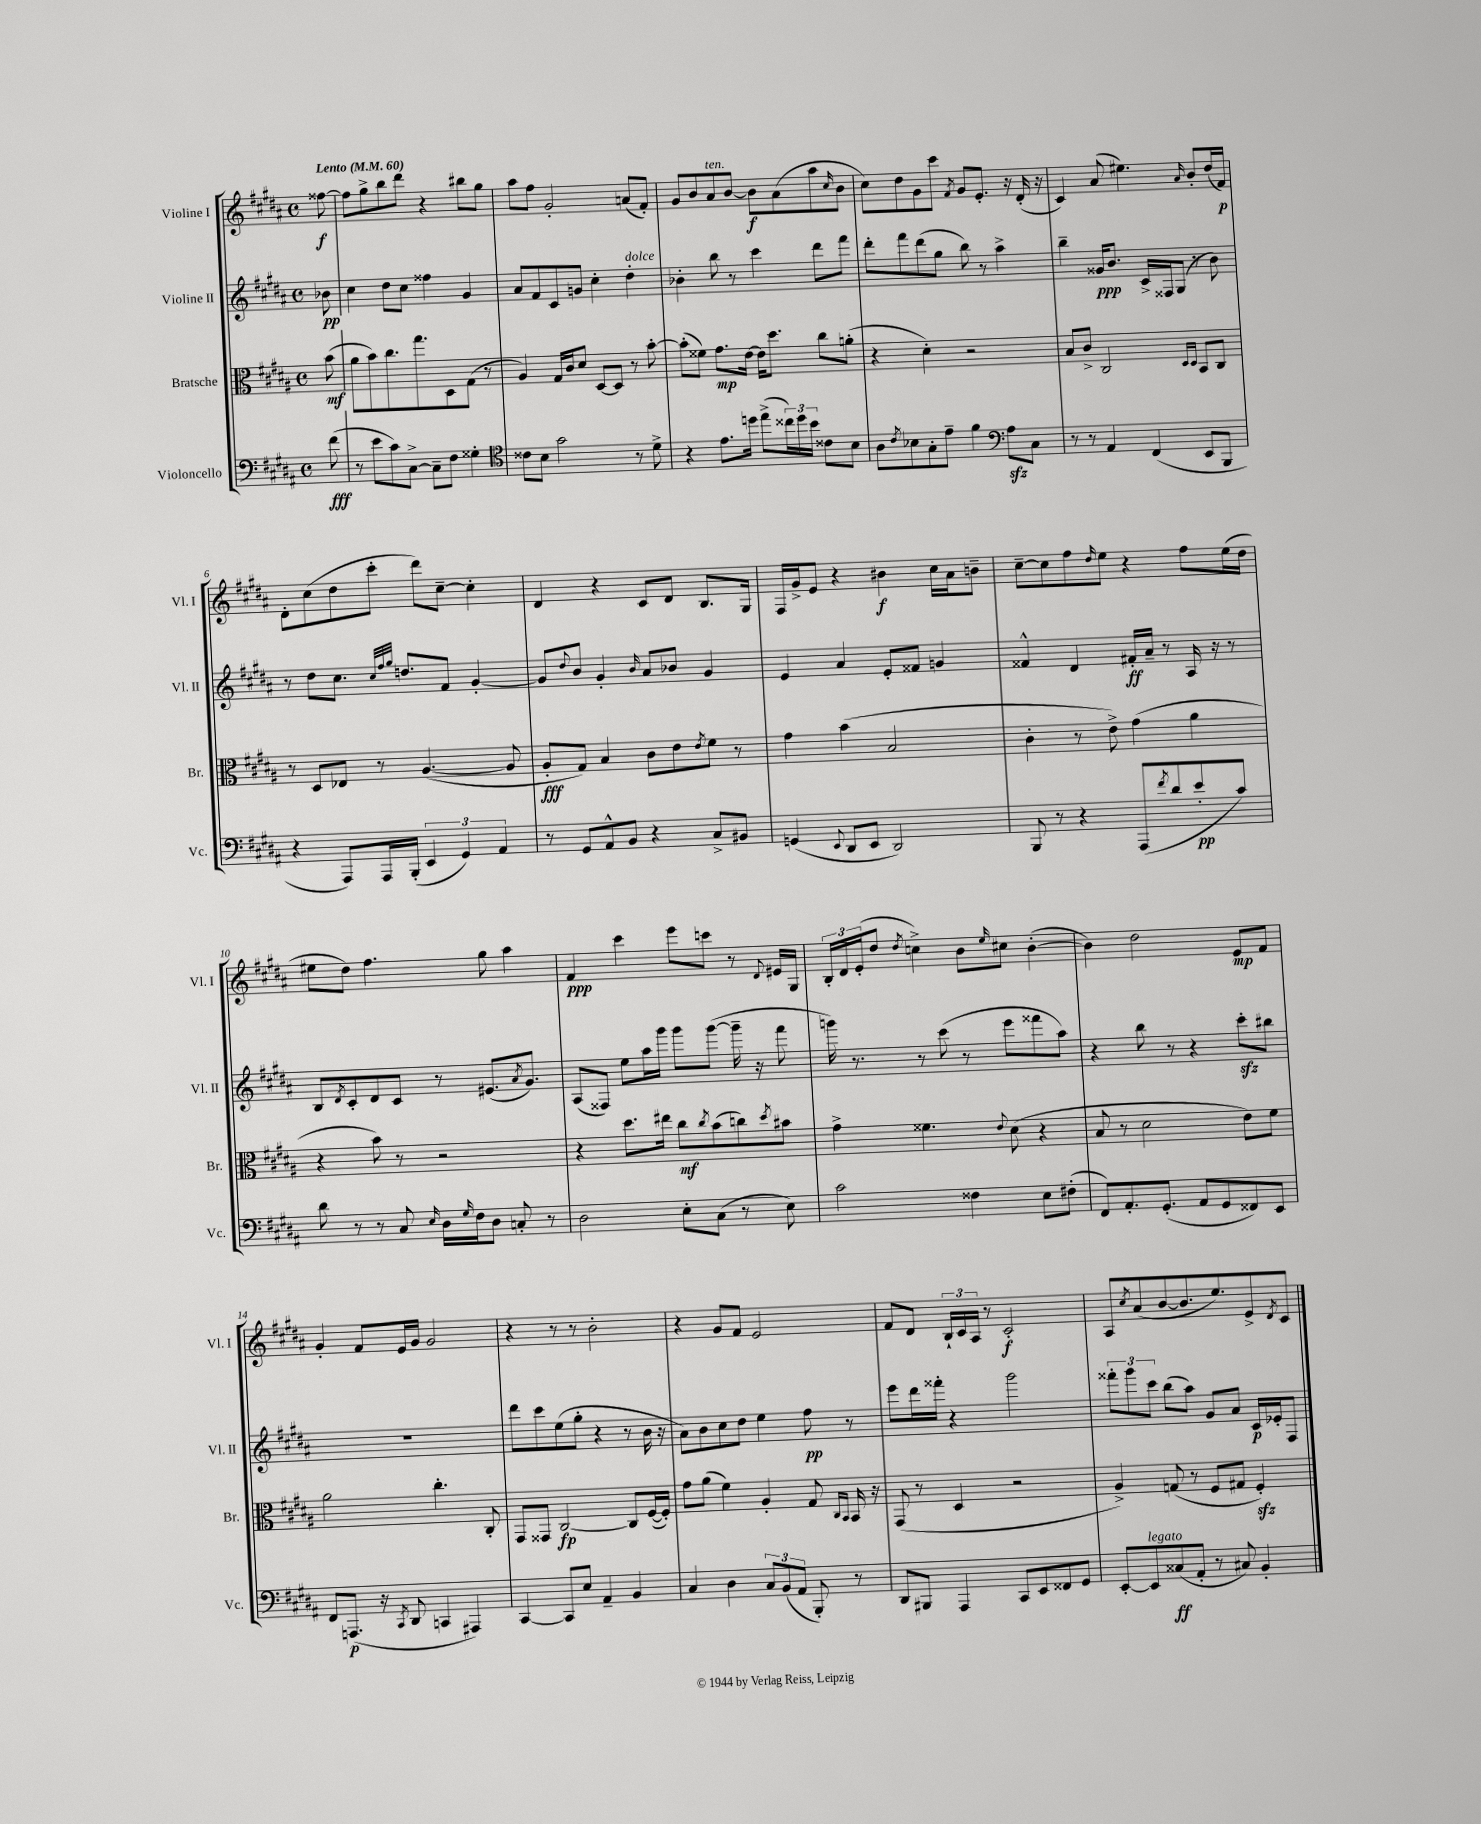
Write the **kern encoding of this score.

**kern	**kern	**kern	**kern
*staff4	*staff3	*staff2	*staff1
*clefF4	*clefC3	*clefG2	*clefG2
*k[f#c#g#d#a#]	*k[f#c#g#d#a#]	*k[f#c#g#d#a#]	*k[f#c#g#d#a#]
*M4/4	*M4/4	*M4/4	*M4/4
*met(c)	*met(c)	*met(c)	*met(c)
*MM60	*MM60	*MM60	*MM60
(8f#\	(8b\	8b-\	[8ff##\
=	=	=	=
8r	8a#\L	4cc#\	8ff##\]L
8e\L	8b\)	.	8gg#^\
8c#\)	8.cc#\	8dd#\L	8bb\
[8C#^\J	.	8cc#\J	8ddd#\J
.	8.gg#\	.	.
8C#~\]L	.	4ff##\	4r
8F#\J	8D#\	.	.
4G##'\	(8G#\J	4g#/	8bb#\L
.	8r	.	8gg#\J
=	=	=	=
*clefC4	*	*	*
8c##\L	4A#/)	8a#/L	8aa#\L
8B\J	.	8f#/	8ff#\J
2g#\	16G#/LL	8c#/	2g#'/
.	16c#/J	.	.
.	8d#/J	8g/J	.
.	[8D#/L	4cc#'\	.
.	8D#/]J	.	.
8r	8r	4dd#'\	(8a/L
8d#^\	[8b'\	.	8f#'/J)
=	=	=	=
4r	(8b'\]L	4b-'\	8g#/L
.	8f##\J)	.	8b/
8.e\L	8.g#\L	8bb\	8a#/
.	.	8r	[8b/J
16dd\Jk	[16e\Jk	.	.
(8ee^\L	16e\]LK	4ccc#\	8b\]L
.	8.dd#\J	.	.
24cc##\L)	.	.	(8a#\
24dd\	.	.	.
24b\JJ	.	.	.
8c##\L	8cc#\L	8ddd#\L	8aa#\
.	.	.	16qqcc#/
8B\J	(8a'\J	8fff#\J	8b\J
=	=	=	=
8A#\L	4r	8ddd#'\L	8cc#\L)
8qc#/	.	.	.
8B-\	.	8fff#\	8dd#\
8G#'\	4d#'\)	(8ddd#\	8g#\
8e~\J	.	8gg#\J	8ccc#\J
.	.	.	8qf#/
4f#\	2r	8bb\)	8g#/L
.	.	8r	8.e'/J
*clefF4	*	*	*
8A#\L	.	4aa#^\	.
.	.	.	16r
8C#\J	.	.	(16d#'/
.	.	.	16r
=	=	=	=
8r	8B/L	4bb~\	4c#/)
8r	8c#^/J	.	.
4AA#/	2C#/	16g##/LK	(8a#/
.	.	8.b/J	.
.	.	.	4.ee#\)
(4FF#/	.	16c#^/LL	.
.	.	16F##/J	.
.	.	(8G#/J	.
.	16qqD#/LL	.	.
.	16qqD#/JJ	.	16qqa#/
8EE/L	8BB/L	8r	8b'/L
8BBB/J	8C#/J	8b\)	(16dd#/L
.	.	.	16f#/JJ)
=	=	=	=
4r	8r	8r	8d#'\L
.	8D#/L	8dd#\L	(8cc#\
8AAA#/L)	8E-/J	8.cc#\J	8dd#\
16AAA#/L	8r	.	8ccc#'\J
.	.	32qqcc#/LLL	.
.	.	32qqff#/	.
.	.	32qqgg#/JJJ	.
(16BBB'/JJ	.	8.dd/L	.
6EE/	([4.A#/	.	8ddd#\L)
.	.	8f#/J	[8cc#~\J
6GG#/)	.	.	.
.	.	[4g#'/	4cc#'\]
6AA#/	.	.	.
.	8A#/]	.	.
=	=	=	=
8r	8A#'/L	8g#/]L	4d#/
.	.	8qqdd#/	.
8GG#/L	8G#/J)	8b/J	.
8AA#^^/	4B/	4g#'/	4r
8BB/J	.	.	.
.	.	16qqb/	.
4r	8c#\L	8a#/L	8c#/L
.	8e\	8b-/J	8d#/J
.	8qe/	.	.
8C#^/L	8f#\J	4g#/	8.B/L
8BB#/J	8r	.	.
.	.	.	16G#/Jk
=	=	=	=
(4GG/	4g#\	4e/	16F#/LL
.	.	.	16g#^/J
.	.	.	8e/J
8qqEE/	.	.	.
8DD#/L	(4b\	4a#/	4r
8EE/J	.	.	.
2DD#/)	2B/	8e'/L	4b#\
.	.	8f##/J	.
.	.	4g/	16cc#\LL
.	.	.	16a#\J
.	.	.	8b~\J
=	=	=	=
8BBB/	4c#'\	4f##^^/	[8cc#~\L
8r	.	.	8cc#\]
4r	8r	4d#/	8ff#\
.	.	.	16qqdd#/
.	8e^\)	.	8ee\J
(8AAA#/L	(4g#\	16f#'/LL	4r
.	.	16a#~/JJ	.
8qf#/	.	.	.
8d#/	.	8r	.
8e'/	4a#\	16A#/	8ff#\L
.	.	16r	.
8c#/J)	.	8r	(16ee\L
.	.	.	16dd#\JJ
=	=	=	=
8d#\	4r	8B/L	8ee#\L
.	.	8qd#/	.
8r	.	8c#'/	8dd#\J)
8r	8b\)	8d#/	4.ff#\
8C#/	8r	8c#/J	.
16qqE/	.	.	.
16D#\LL	2r	8r	.
16qqG#/	.	.	.
16F#\J	.	.	.
8D#\J	.	(8.e#/L	8gg#\
8C'/	.	.	4aa#\
.	.	8qa#/	.
.	.	8.g#/J)	.
8r	.	.	.
=	=	=	=
2D#\	4r	(8A#/L	4f#/
.	.	8F##/J)	.
.	8.dd#\L	8ee\L	4ccc#\
.	.	16aa#\L	.
.	16ee#\Jk	16ggg#\JJ	.
8E'\L	8cc#\L	8ggg#\L	8eee\L
.	8qcc#/	.	.
(8C#\J	(8b\	([8ggg#\J	8ccc\J
8r	8cc\)	16ggg#~\]	8r
.	.	16r	.
.	8qdd#/	.	8qqd#/
8E\)	8b#\J	8fff#\	16e#/LL
.	.	.	16G#/JJ
=	=	=	=
2c#\	4g#^\	16ggg\)	24B'/LL
.	.	.	24d#/
.	.	8.r	.
.	.	.	(24e'/J
.	.	.	8dd#/J
.	.	.	8qdd#/
.	4.f##\	8r	4cc^\)
.	.	(8ccc#\	.
4F##\	.	8r	8b\L
.	8qqe/	.	16qqee/
.	(8d#\	8eee\L	8cc#\J
8E\L	4r	8fff##\	([4b'\
(8F#'\J	.	8aa#\J)	.
=	=	=	=
8FF#/L)	8B/	4r	4b\])
8.AA#'/	8r	.	.
.	2d#\	8bb\	2dd#\
(8.GG#'/J	.	.	.
.	.	8r	.
8AA#/L	.	4r	.
8GG#/	.	.	.
8FF##/)	8e\L)	8ccc#'\L	8e/L
8EE/J	8f#\J	8bb#\J	8f#/J
=	=	=	=
8FF#/L	2a#\	1r	4g#'/
(8.AAA/J	.	.	.
.	.	.	8f#/L
16r	.	.	.
8qCC#/	.	.	.
8DD#/	.	.	16e/L
.	.	.	16g#/JJ
4CC/	4.cc#'\	.	2g#/
4AAA#/)	.	.	.
.	8C#'/	.	.
=	=	=	=
[4CC#/	8GG#/L	8ddd#\L	4r
.	8GG##/J	8ccc#\	.
8CC#/]L	[2C#/	(8ee\	8r
8E/J	.	8gg#'\J	8r
4AA#~/	.	4r	2b'\
4BB/	8C#/]L	8r	.
.	([16F#/L	16b\	.
.	16F#'/]JJ)	16r	.
=	=	=	=
4C#/	8g#\L	8a#\L)	4r
.	(8a#\J	8b\	.
4D#\	4f#\)	8cc#\	8g#/L
.	.	8dd#\J	8f#/J
12C#/L	4A#'/	4ee\	2e/
(12BB/	.	.	.
12AA#/J	.	.	.
8BBB'/)	8G#/	8ff#\	.
.	16qqC#/LL	.	.
.	16qqBB/JJ	.	.
8r	16BB/	8r	.
.	16r	.	.
=	=	=	=
8DD#/L	(8GG#/	8eee\L	8f#/L
8BBB#/J	8r	16ddd#\L	8d#/J
.	.	16fff##'\JJ	.
4AAA#/	4D#/	4r	24B`/LL
.	.	.	24c#/
.	.	.	24A#/JJ
.	.	.	8r
8CC#/L	2r	2ggg#\	2c#'/
8EE/	.	.	.
8FF##/	.	.	.
8GG#/J	.	.	.
=	=	=	=
[8EE'/L	4A#^/)	12fff##'\L	8A#/L
.	.	12ggg#\	.
.	.	.	8qcc#/
8EE/]	.	.	(8a#/
.	.	12ccc#\J	.
(8C##/	(8G/	(8bb\L	[8b/
8AA#'/J	8r	8aa#\J)	8.b/]
8r	8F#/L	8g#/L	.
.	.	.	8.ee/)
8C#/)	8G#/J	8a#/J	.
4BB'/	4F#'/)	16c#/LL	8e^/
.	.	16e-'/J	.
.	.	.	8qd#/
.	.	8F#/J	8c#/J
==	==	==	==
*-	*-	*-	*-
